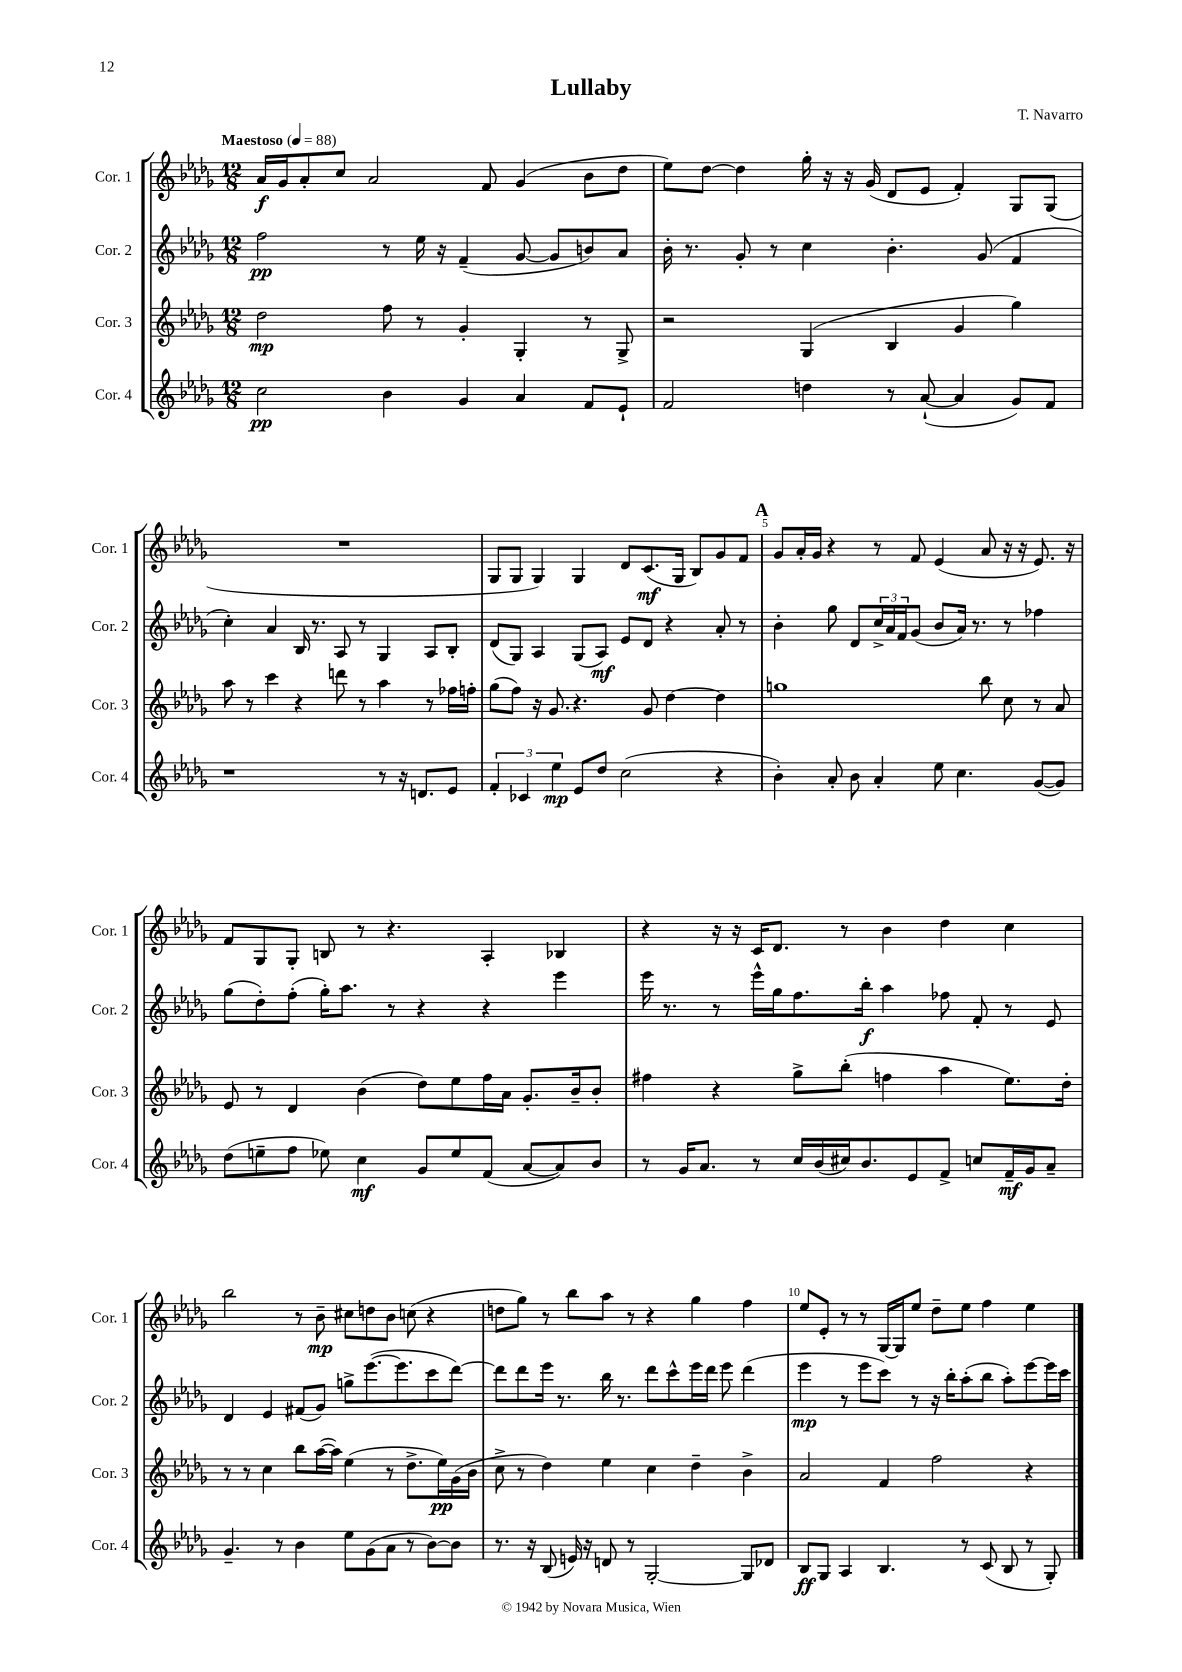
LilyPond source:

\header { title = "Lullaby" composer = "T. Navarro" }
<<
\new StaffGroup <<
\new Staff = "s0" \with { instrumentName = "Cor. 1" shortInstrumentName = "Cor. 1" } {
    \clef treble \key des \major \numericTimeSignature \time 12/8 \tempo "Maestoso" 4 = 88
    aes'16\f ges'16 aes'8-. c''8 aes'2 f'8 ges'4( bes'8 des''8 |
    ees''8) des''8~ des''4 ges''16-. r16 r16 ges'16( des'8 ees'8 f'4-.) ges8 ges8( |
    R1. |
    ges8 ges8 ges4) ges4 des'8 c'8.\mf( ges16 bes8) ges'8 f'8 |
    \mark \markup { \bold "A" } ges'8 aes'16-. ges'16 r4 r8 f'8 ees'4( aes'8 r16 r16 ees'8.) r16 |
    f'8 ges8 ges8-. b8 r8 r4. aes4-. bes4 |
    r4 r16 r16 c'16 des'8. r8 bes'4 des''4 c''4 |
    bes''2 r8 bes'8--\mp cis''8 d''8 bes'8 c''8( r4 |
    d''8 ges''8) r8 bes''8 aes''8 r8 r4 ges''4 f''4 |
    ees''8 ees'8-. r8 r8 ges16~ ges16 ees''8 des''8-- ees''8 f''4 ees''4 \bar "|." |
}
\new Staff = "s1" \with { instrumentName = "Cor. 2" shortInstrumentName = "Cor. 2" } {
    \clef treble \key des \major \numericTimeSignature \time 12/8
    f''2\pp r8 ees''16 r16 f'4--( ges'8~ ges'8 b'8) aes'8 |
    bes'16-. r8. ges'8-. r8 c''4 bes'4.-. ges'8( f'4 |
    c''4-.) aes'4 bes16 r8. aes8 r8 ges4 aes8 bes8-. |
    des'8( ges8) aes4 ges8( aes8\mf) ees'8 des'8 r4 aes'8-. r8 |
    \mark \markup { \bold "A" } bes'4-. ges''8 des'8 \tuplet 3/2 { c''16-> aes'16 f'16 } ges'8( bes'8 aes'16) r8. r8 fes''4 |
    ges''8( des''8-.) f''8-.( ges''16-.) aes''8. r8 r4 r4 ees'''4 |
    ees'''16 r8. r8 ees'''16-^ ges''16 f''8. bes''16-.\f aes''4 fes''8 f'8-. r8 ees'8 |
    des'4 ees'4 fis'8( ges'8) g''8-> ees'''8.~( ees'''8. c'''8 des'''8~) |
    des'''8 des'''8 ees'''16 r8. bes''16 r8. des'''8 c'''8-^ ees'''16 des'''16 ees'''8 des'''4( |
    ees'''4\mp r8 ees'''8 c'''8) r8 r16 bes''16-. aes''8-.( bes''8 aes''8-.) ees'''8~ ees'''16 c'''16 \bar "|." |
}
\new Staff = "s2" \with { instrumentName = "Cor. 3" shortInstrumentName = "Cor. 3" } {
    \clef treble \key des \major \numericTimeSignature \time 12/8
    des''2\mp f''8 r8 ges'4-. ges4-. r8 ges8-> |
    r2 ges4( bes4 ges'4 ges''4) |
    aes''8 r8 c'''4 r4 d'''8 r8 aes''4 r8 fes''16 f''16-. |
    ges''8( f''8) r16 ges'8. r4. ges'8 des''4~ des''4 |
    \mark \markup { \bold "A" } g''1 bes''8 c''8 r8 aes'8 |
    ees'8 r8 des'4 bes'4( des''8) ees''8 f''16 aes'16 ges'8.-. bes'16-- bes'8-. |
    fis''4 r4 ges''8-> bes''8-.( f''4 aes''4 ees''8.) des''16-. |
    r8 r8 c''4 bes''8 aes''16~( aes''16) ees''4( r8 des''8.-> ees''16\pp) ges'16( bes'16 |
    c''8-> r8 des''4) ees''4 c''4 des''4-- bes'4-> |
    aes'2 f'4 f''2 r4 \bar "|." |
}
\new Staff = "s3" \with { instrumentName = "Cor. 4" shortInstrumentName = "Cor. 4" } {
    \clef treble \key des \major \numericTimeSignature \time 12/8
    c''2\pp bes'4 ges'4 aes'4 f'8 ees'8-! |
    f'2 d''4 r8 aes'8~-!( aes'4 ges'8) f'8 |
    r1 r8 r16 d'8. ees'8 |
    \tuplet 3/2 { f'4-. ces'4 ees''4\mp } ees'8 des''8 c''2( r4 |
    \mark \markup { \bold "A" } bes'4-.) aes'8-. bes'8 aes'4-. ees''8 c''4. ges'8~( ges'8) |
    des''8( e''8-- f''8 ees''8) c''4\mf ges'8 ees''8 f'8( aes'8~ aes'8) bes'8 |
    r8 ges'16 aes'8. r8 c''16 bes'16( cis''16) bes'8. ees'8 f'8-> c''8 f'16--\mf ges'16 aes'8-- |
    ges'4.-- r8 bes'4 ees''8 ges'8( aes'8 r8 bes'8~) bes'8 |
    r8. r16 bes8( e'16) r16 d'8 r8 ges2~-. ges8 des'8 |
    bes8\ff ges8 aes4 bes4. r8 c'8( bes8 r8 ges8-.) \bar "|." |
}
>>
>>
\layout { \context { \Score \override BarNumber.break-visibility = ##(#f #t #t) barNumberVisibility = #(every-nth-bar-number-visible 5) } }
